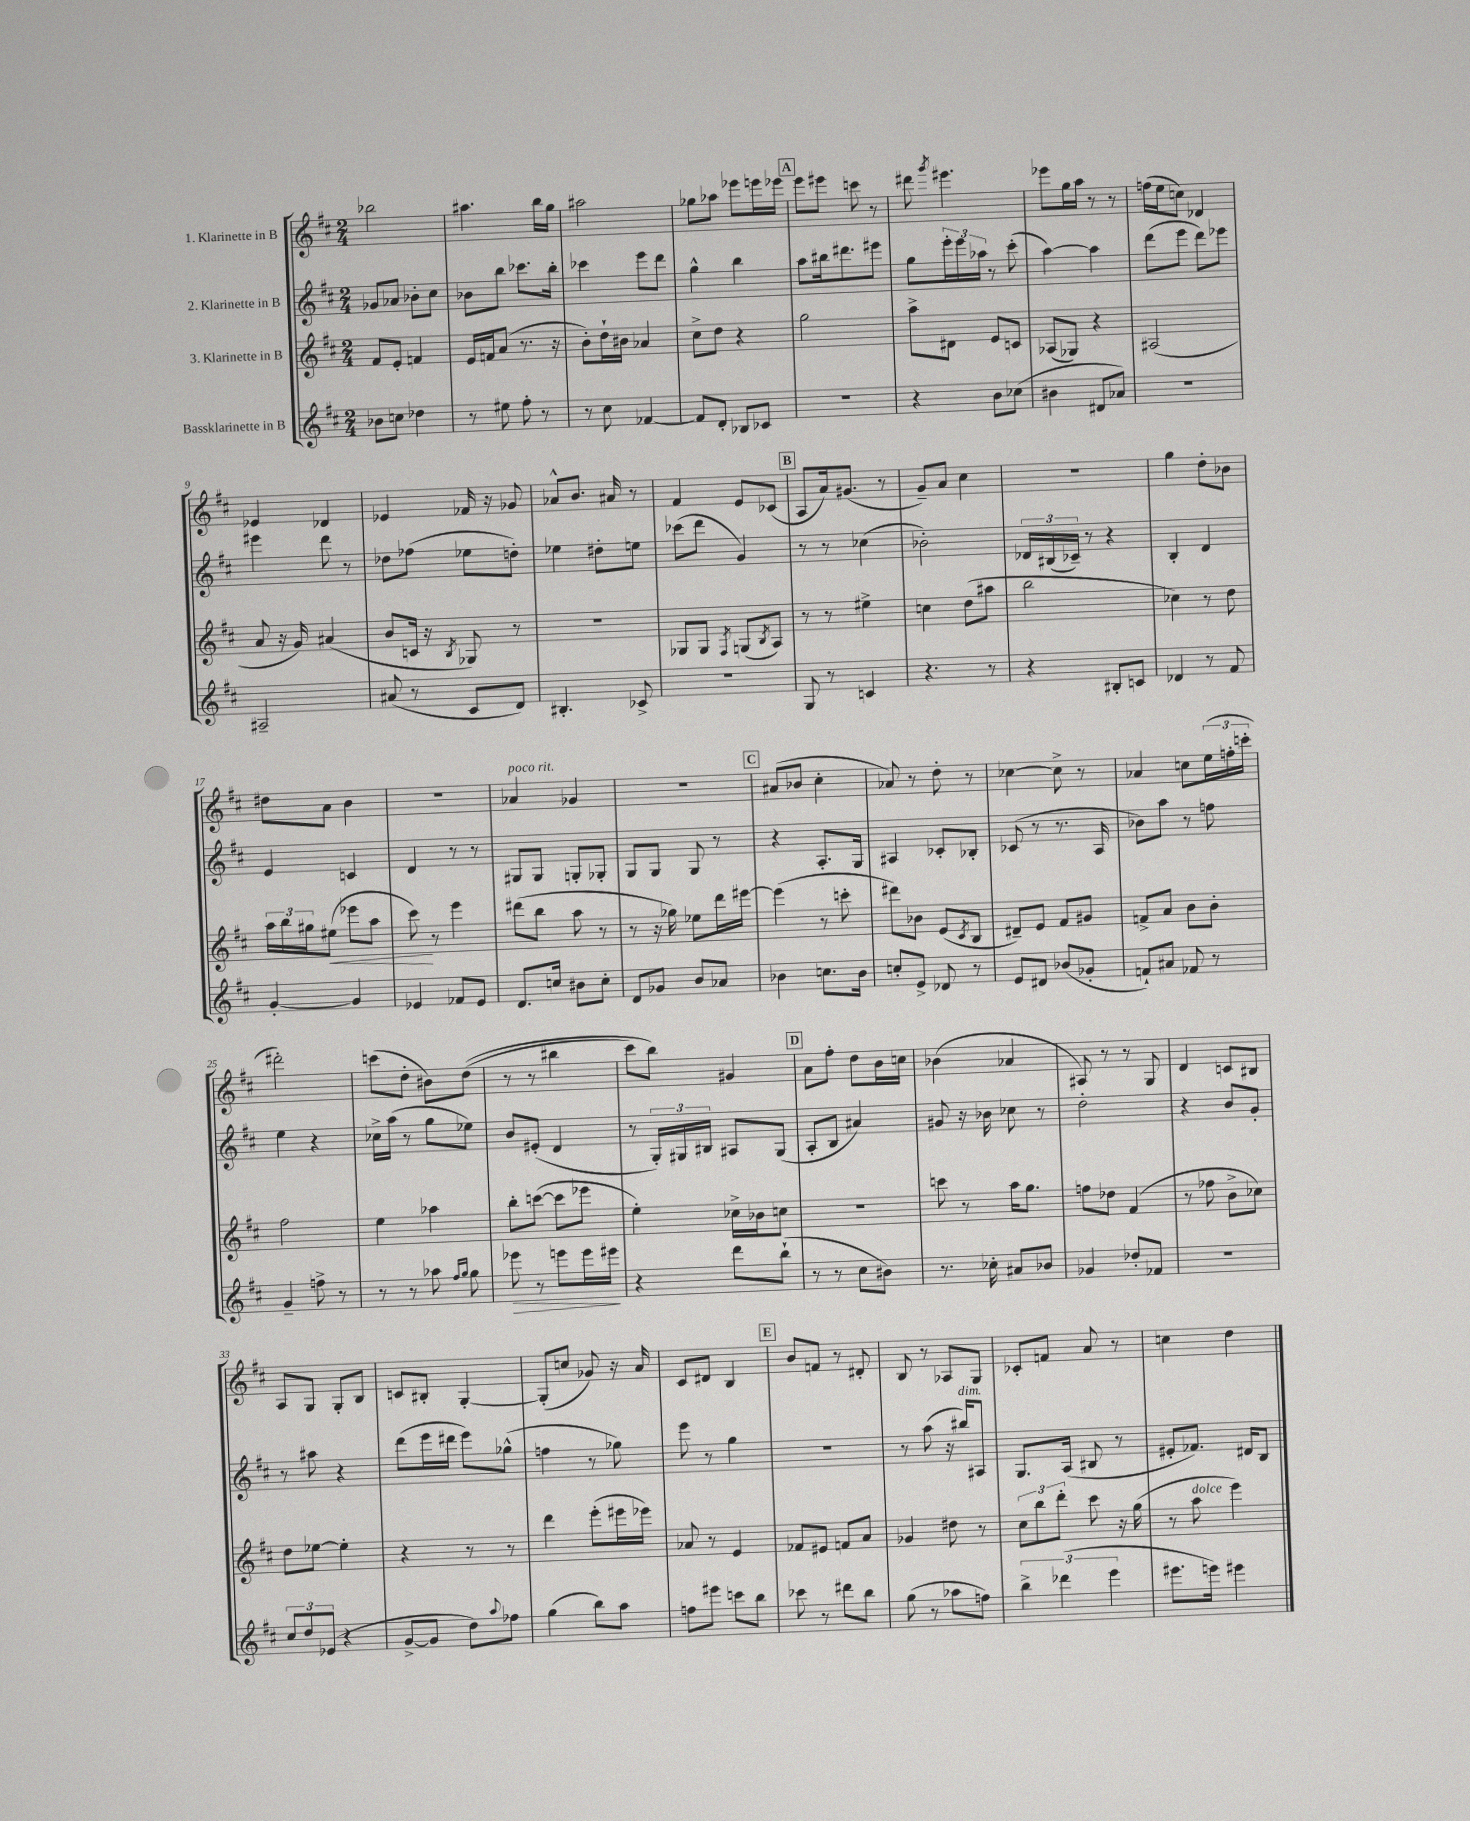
<<
\new StaffGroup <<
\new Staff = "s0" \with { instrumentName = "1. Klarinette in B" } {
    \clef treble \key d \major \numericTimeSignature \time 2/4
    bes''2 |
    ais''4. b''16 g''16 |
    ais''2 |
    ges''8 aes''8 ees'''8 e'''16 ees'''16 |
    \mark \markup { \box "A" } e'''8 eis'''8 c'''8 r8 |
    dis'''8 \acciaccatura { g'''8 } eis'''4. |
    ees'''8 g''16 a''16 r8 r8 |
    f''16( e''16 c''8) des'4 |
    ees'4 des'4 |
    ees'4 fes'16 r16 ges'8 |
    aes'8-^ b'8. ais'16 r8 |
    fis'4 e'8 ces'8( |
    \mark \markup { \box "B" } a8 a'16) gis'8.( r8 |
    g'8--) a'8 cis''4 |
    r2 |
    g''4 d''8-. bes'8 |
    dis''8 a'8 b'4 |
    R2 |
    aes'4^\markup { \italic "poco rit." } ges'4 |
    r2 |
    \mark \markup { \box "C" } ais'8( bes'8 cis''4-. |
    aes'8) r8 d''8-. r8 |
    ces''4~ ces''8-> r8 |
    aes'4 c''8 \tuplet 3/2 { e''16( f''16-. c'''16-. } |
    dis'''2-.) |
    c'''8( d''8-. bis'8) d''8(\( |
    r8 r8 bis''4 |
    cis'''8) b''8\) gis'4 |
    \mark \markup { \box "D" } a'8 fis''8-. d''8 b'16 c''16 |
    bes'4( aes'4 |
    ais8) r8 r8 g8 |
    d'4 c'8 bis8 |
    a8 g8 g8-. b8 |
    c'8 bis8-. g4~-. |
    g8-.( c''8 ges'8) r16 a'16 |
    cis'8 dis'8 b4 |
    \mark \markup { \box "E" } b'8 f'8 r8 dis'8-. |
    b8 r8 aes8 g8 |
    ces'8-. f'8 a'8 r8 |
    c''4 d''4 \bar "|." |
}
\new Staff = "s1" \with { instrumentName = "2. Klarinette in B" } {
    \clef treble \key d \major \numericTimeSignature \time 2/4
    ges'8 aes'8 bes'8-. cis''8 |
    bes'8 b''8 ces'''8. b''16-. |
    ces'''4 e'''8 d'''8 |
    g''4-^ b''4 |
    \mark \markup { \box "A" } a''8 bis''16 dis'''8. eis'''8 |
    g''8 \tuplet 3/2 { e'''16-. e'''16 aes''16 } r8 cis'''8-.( |
    a''4~) a''4 |
    d'''8( e'''8 d'''8) ees'''8 |
    eis'''4 d'''8 r8 |
    des''8 fes''8( ees''8 d''8-.) |
    ees''4 dis''8-. e''8 |
    ces'''8( d'''8 g'4) |
    \mark \markup { \box "B" } r8 r8 ces''4( |
    bes'2-.) |
    \tuplet 3/2 { des'16 bis16( ces'16--) } r8 r4 |
    b4-. d'4 |
    e'4 c'4 |
    d'4 r8 r8 |
    gis8 gis8 g8-. ges8-. |
    g8 g8 g8 r8 |
    \mark \markup { \box "C" } r4 a8.-. g16 |
    ais4 ces'8-. bes8-. |
    ces'8( r8 r8. a16 |
    bes'8) a''8 r8 f''8 |
    e''4 r4 |
    ces''16-> a''16( r8 g''8 ees''8) |
    b'8 eis'8-.( d'4 |
    r8 \tuplet 3/2 { g16-.) gis16 bis16 } ais8 gis8( |
    \mark \markup { \box "D" } a8-. b8 ais'4) |
    gis'8 r16 bes'16 ces''8 r8 |
    d''2-. |
    r4 b'8 g'8-. |
    r8 ais''8 r4 |
    d'''8( e'''16 dis'''16 e'''8) ges''8-^( |
    f''4 r8 ges''8) |
    e'''8 r8 g''4 |
    \mark \markup { \box "E" } R2 |
    r8 a''8( r16 bis''16^\markup { \italic "dim." }) ais8 |
    g8. a16( bis8 r8 |
    eis'8-. fes'8.) dis'16 b8 \bar "|." |
}
\new Staff = "s2" \with { instrumentName = "3. Klarinette in B" } {
    \clef treble \key d \major \numericTimeSignature \time 2/4
    fis'8 e'8-. f'4 |
    e'16 f'16 a'8( r8. r16 |
    b'8-.) d''16-! bis'16 aes'4 |
    cis''8-> d''8 r4 |
    \mark \markup { \box "A" } g''2 |
    a''8-> dis'8 e'8 c'8 |
    aes8( ges8) r4 |
    ais2( |
    a'8 r16 g'16) ais'4( |
    b'8 c'16 r16 \acciaccatura { b8 } ges8) r8 |
    R2 |
    ges8 ges8 \acciaccatura { fis8 } g8( \acciaccatura { b8 } a8) |
    \mark \markup { \box "B" } r8 r8 eis''4-> |
    c''4 d''8( ais''8 |
    b''2 |
    ces''4) r8 d''8 |
    \tuplet 3/2 { a''16 b''16 gis''16 } eis''8\<( ees'''8 a''8 |
    cis'''8\!) r8 e'''4 |
    dis'''8( b''8 a''8 r8 |
    r8 r16 ges''16) ees''8 d'''16 eis'''16~ |
    \mark \markup { \box "C" } eis'''4( r8 c'''8-. |
    dis'''8) bes'8 e'8( \acciaccatura { cis'8 } b8 |
    dis'8--) e'8 fis'8 gis'8 |
    f'8-> a'8 b'8 b'8-. |
    fis''2 |
    e''4 aes''4 |
    b''8-. c'''8~( c'''8 ees'''8 |
    e''4-.) ces''16-> bes'16 c''8 |
    \mark \markup { \box "D" } R2 |
    c'''8 r8 a''16 g''8. |
    f''8 des''8 fis'4( |
    r8 fes''8 b'8-> ces''8) |
    d''8 ees''8~ ees''4-. |
    r4 r8 r8 |
    d'''4 e'''8-.( eis'''16 ees'''16) |
    aes'8 r8 e'4 |
    \mark \markup { \box "E" } fes'8 eis'8 f'8 a'8 |
    ges'4 dis''8 r8 |
    \tuplet 3/2 { cis''8 b''8 d'''8-. } cis'''8 r16 g''16( |
    r8 a''8^\markup { \italic "dolce" } e'''4) \bar "|." |
}
\new Staff = "s3" \with { instrumentName = "Bassklarinette in B" } {
    \clef treble \key d \major \numericTimeSignature \time 2/4
    bes'8 c''8 des''4 |
    r8 eis''8 fis''8-. r8 |
    r8 cis''8 fes'4~ |
    fes'8 d'8-. bes8 ces'8 |
    \mark \markup { \box "A" } R2 |
    r4 b'8 ces''8( |
    bis'4 dis'8 aes'8) |
    r2 |
    ais2-- |
    ais'8( r8 cis'8 d'8) |
    bis4.-. ces'8-> |
    r2 |
    \mark \markup { \box "B" } g8 r8 c'4 |
    r4. r8 |
    r4 bis8-. c'8 |
    des'4 r8 fis'8 |
    g'4~-. g'4 |
    ees'4 fes'8 ees'8 |
    d'8. c''16 bis'8 c''8-. |
    d'8 ges'8 b'8 aes'8 |
    \mark \markup { \box "C" } bes'4 c''8. bes'16 |
    c''8-. e'8-> des'8 r8 |
    e'8 dis'8 bes'8( ges'8-. |
    f'8-!) ais'8 fes'8 r8 |
    g'4-- f''8-> r8 |
    r8 r8 aes''8 \grace { fis''16 g''16 } g''8 |
    ees'''8\> r8 e'''8 e'''16 eis'''16\! |
    r4 d'''8 b''8-!( |
    \mark \markup { \box "D" } r8 r8 cis''8 bis'8) |
    r8. ces''16-. ais'8 bes'8 |
    ges'4 des''8-. fes'8 |
    r2 |
    \tuplet 3/2 { cis''8 d''8 ees'8( } r4 |
    g'8~-> g'8 d''8) \appoggiatura { a''8 } fes''8 |
    g''4( b''8) a''8 |
    f''8 eis'''8 c'''8 b''8 |
    \mark \markup { \box "E" } ces'''8 r8 dis'''8 b''8 |
    g''8( r8 aes''8 f''8) |
    \tuplet 3/2 { b''4-> des'''4( e'''4 } |
    eis'''8. e'''16) eis'''4 \bar "|." |
}
>>
>>
